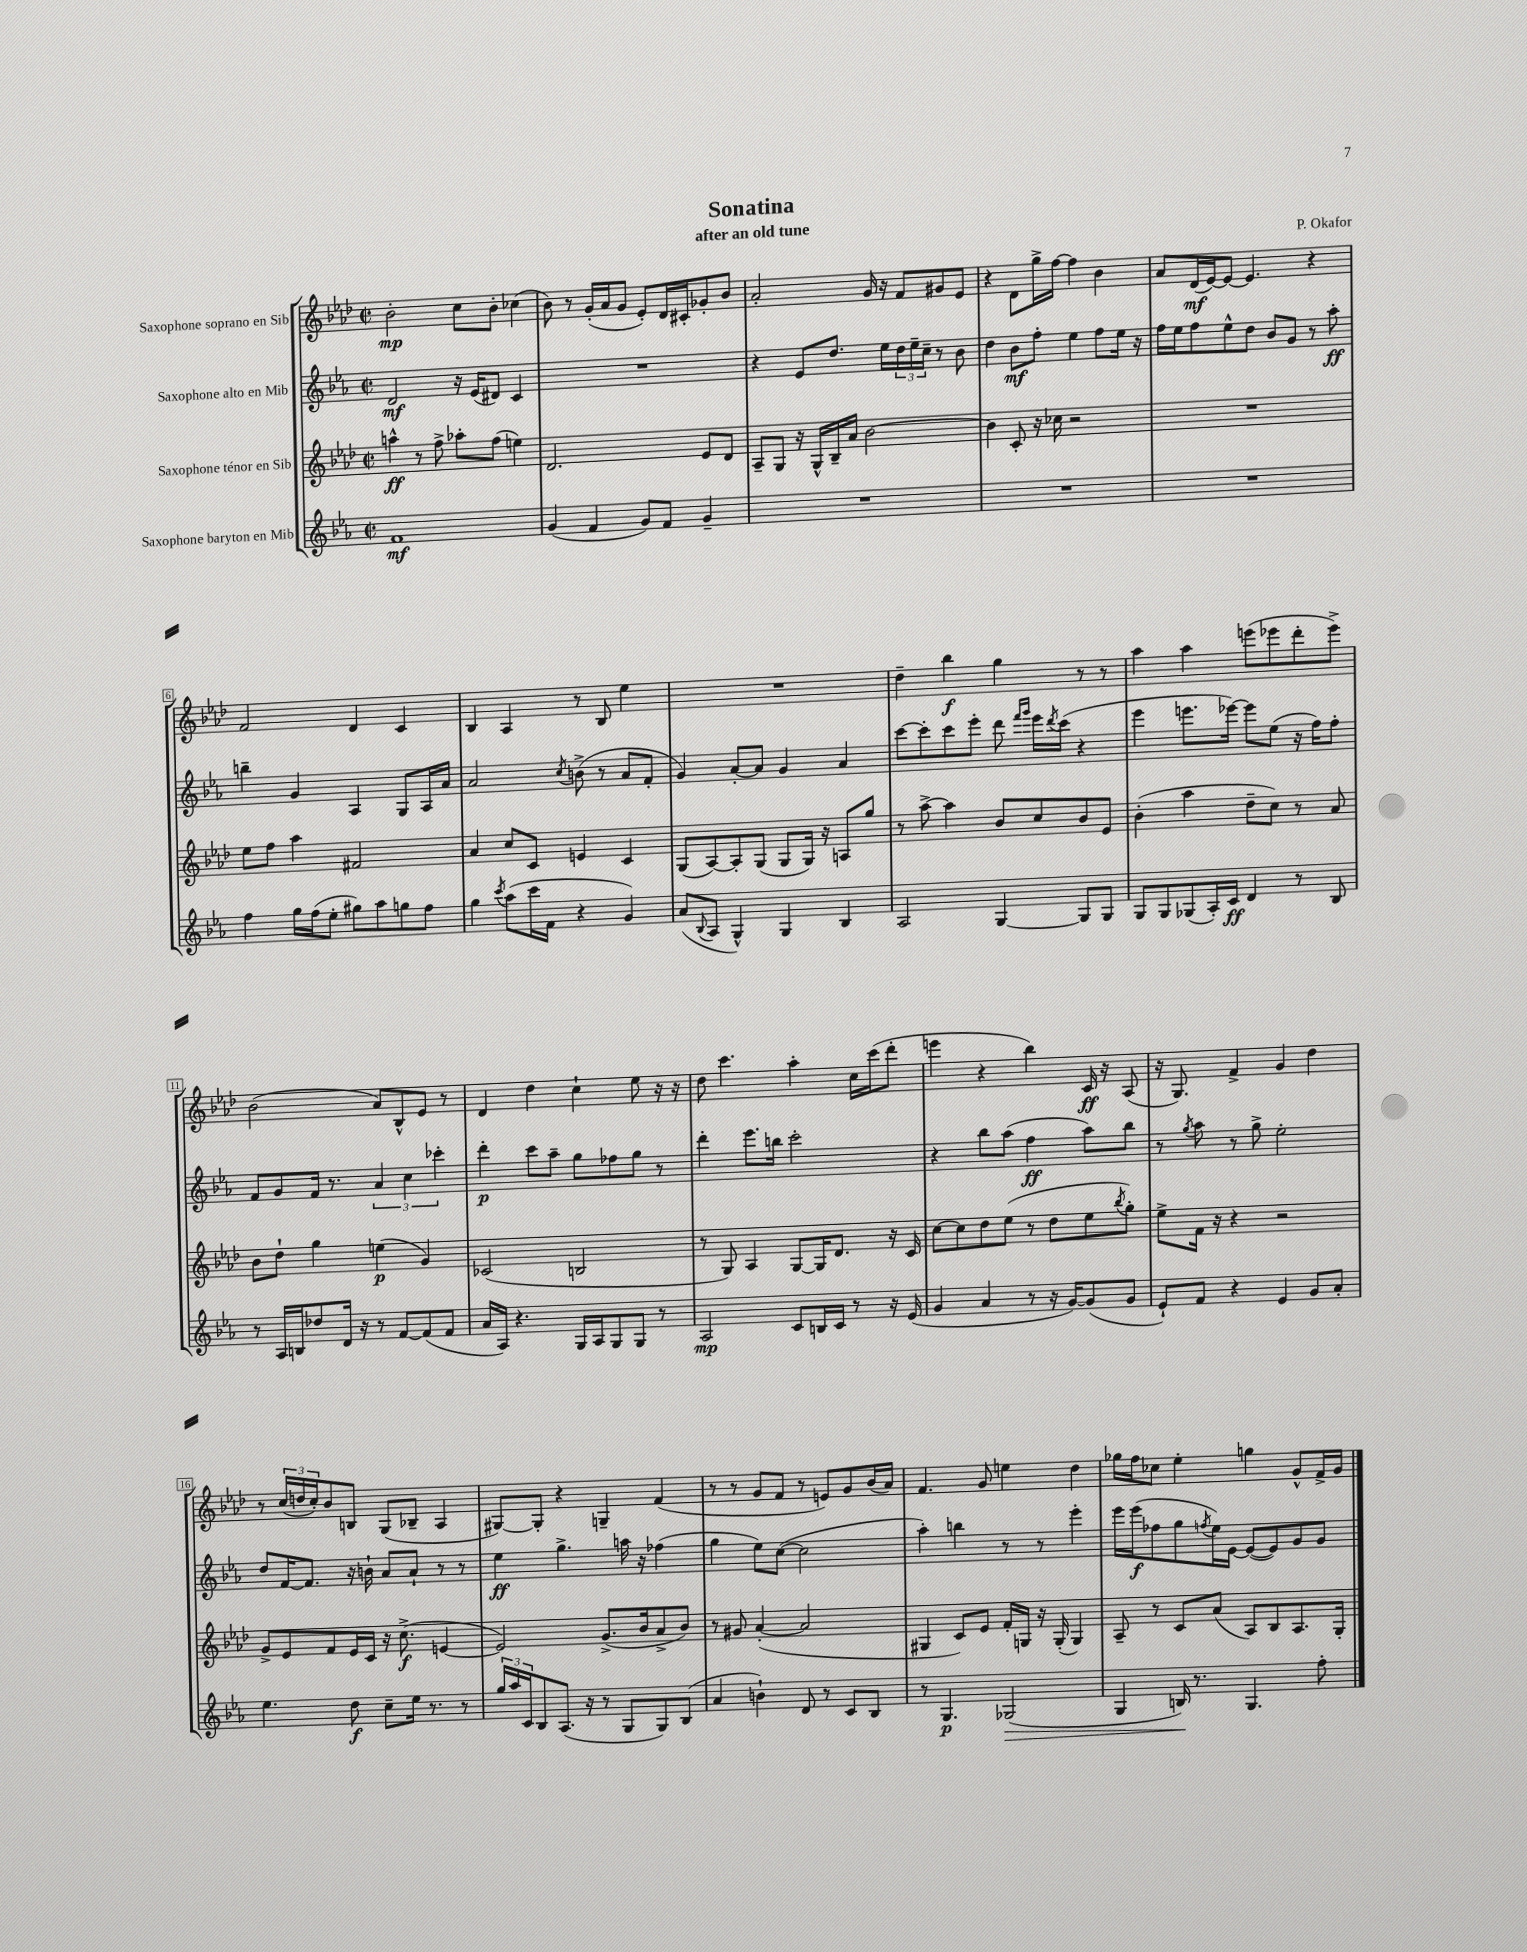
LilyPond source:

\header { title = "Sonatina" composer = "P. Okafor" subtitle = "after an old tune" }
<<
\new StaffGroup <<
\new Staff = "s0" \with { instrumentName = "Saxophone soprano en Sib" } {
    \clef treble \key aes \major \defaultTimeSignature \time 2/2
    bes'2-.\mp c''8 bes'8-. ces''4( |
    bes'8) r8 g'16-.( aes'16 g'8 ees'8-.) des'16 cis'16-. ges'8-. bes'8 |
    aes'2-. g'16 r16 f'8 gis'8 ees'8 |
    r4 des'8 g''16-> f''16~ f''4 bes'4 |
    aes'8 des'16\mf( ees'16~) ees'8~ ees'4. r4 |
    f'2 des'4 c'4 |
    bes4 aes4 r8 bes8 ees''4 |
    R1 |
    des''4-- bes''4\f g''4 r8 r8 |
    aes''4 aes''4 e'''8( ees'''8 des'''8-. ees'''8->) |
    bes'2( aes'8) bes8-^ ees'8 r8 |
    des'4 des''4 c''4-! ees''8 r16 r16 |
    des''8 c'''4. aes''4-. c''16 c'''16( des'''8-. |
    e'''4 r4 bes''4) c'16\ff r16 aes8( |
    r16 g8.) f'4-> g'4 des''4 |
    r8 \tuplet 3/2 { c''16( d''16 c''16-.) } bes'8 b8 g8( bes8-- aes4 |
    gis8~) gis8-. r4 g4-- f'4( |
    r8 r8 g'8 f'8 r8 e'8) g'8 bes'16( aes'16) |
    f'4. g'8 e''4 des''4 |
    ges''16 f''16 ces''8 ees''4-. g''4 g'8-^ f'16-> g'16 \bar "|." |
}
\new Staff = "s1" \with { instrumentName = "Saxophone alto en Mib" } {
    \clef treble \key ees \major \defaultTimeSignature \time 2/2
    d'2\mf r16 ees'16( dis'8) c'4 |
    R1 |
    r4 ees'8 d''8. ees''16 \tuplet 3/2 { d''16 ees''16-- c''16-- } r8 bes'8 |
    d''4 bes'8\mf f''8-. ees''4 f''8 ees''16 r16 |
    f''16 ees''16 f''8 ees''8-^ d''8 bes'8 g'8 r8 aes''8-.\ff |
    b''4-- g'4 aes4 g8 aes16 aes'16 |
    aes'2 \acciaccatura { c''8 } b'8->( r8 aes'8 f'8-. |
    g'4) aes'8~-. aes'8 g'4 aes'4 |
    c'''8~ c'''8-. c'''8 ees'''8-. d'''8 \grace { f'''16 g'''16 } ees'''16 \acciaccatura { d'''8 } c'''16( r4 |
    ees'''4 e'''8. ees'''16~) ees'''8 ees''8( r16 f''16) f''8-. |
    f'8 g'8 f'16 r8. \tuplet 3/2 { aes'4 c''4 ces'''4-. } |
    d'''4-.\p c'''8 aes''8-- g''8 fes''8 g''8 r8 |
    d'''4-. ees'''8. b''16 c'''2-. |
    r4 bes''8 aes''8( f''4\ff aes''8) bes''8 |
    r8 \acciaccatura { g''8 } aes''8 r8 g''8-> ees''2-. |
    d''8 f'16~ f'8. r16 b'16-! aes'8 aes'8-! r8 r8 |
    ees''4\ff g''4.-> a''16 r16 fes''4( |
    g''4 ees''8) c''8~( c''2 |
    aes''4-.) b''4 r8 r8 ees'''4-. |
    ees'''16 ees'''16\f( fes''8 g''8 \acciaccatura { f''8 } ees''16) ees'16~ ees'8~( ees'8) g'8 g'8 \bar "|." |
}
\new Staff = "s2" \with { instrumentName = "Saxophone ténor en Sib" } {
    \clef treble \key aes \major \defaultTimeSignature \time 2/2
    a''4-^\ff r8 f''8-> aes''8-. f''8( e''4) |
    des'2. ees'8 des'8 |
    aes8-- g8 r16 g16-^ bes16-- aes'16 bes'2~ |
    bes'4 c'8-. r16 ces''16 r2 |
    R1 |
    ees''8 f''8 aes''4 fis'2 |
    aes'4 c''8 c'8 e'4 c'4 |
    g8( aes8~) aes8-. g8( g8 g16) r16 a8 g''8 |
    r8 aes''8~-> aes''4 bes'8 c''8 bes'8 ees'8 |
    bes'4-.( aes''4 des''8-- c''8) r8 aes'8 |
    bes'8 des''8-! g''4 e''4\p( g'4) |
    ces'2( b2 |
    r8 g8) aes4 g8~ g16 des'8. r16 c'16 |
    c''8~ c''8 des''8 ees''8( r8 des''8 ees''8 \acciaccatura { bes''8 } g''8-.) |
    ees''8-> f'16 r16 r4 r2 |
    g'8-> ees'8 f'8 ees'16 c'16 r16 c''8.->\f( e'4~ |
    e'2) g'8.->( bes'16 aes'8-> bes'8) |
    r8 gis'8 aes'4~-.( aes'2 |
    gis4 c'8) ees'8 f'16-. g16 r16 g16-.( g4) |
    aes8-- r8 c'8 aes'8( aes8) bes8 aes8. g16-. \bar "|." |
}
\new Staff = "s3" \with { instrumentName = "Saxophone baryton en Mib" } {
    \clef treble \key ees \major \defaultTimeSignature \time 2/2
    f'1\mf |
    g'4( f'4 g'8) f'8 g'4-- |
    R1 |
    R1 |
    R1 |
    f''4 g''16 f''16( ees''8-. gis''8) aes''8 g''8 f''8 |
    g''4 \acciaccatura { c'''8 } aes''8( c'''16 f'16 r4 g'4) |
    aes'8( \appoggiatura { bes8 } aes8 g4-^) g4 bes4 |
    aes2 g4~ g8 g8 |
    g8 g8 ges8( aes16-.) c'16\ff d'4 r8 bes8 |
    r8 aes16 b16 des''8 d'16 r16 r8 f'8~ f'8( f'8 |
    aes'16 aes16) r4. g16 aes16 g8 g8 r8 |
    aes2\mp c'8 b16 c'16 r8 r16 ees'16( |
    g'4 aes'4 r8 r16 g'16~) g'8( g'8 |
    ees'8-!) f'8 r4 ees'4 g'8 aes'8-. |
    ees''4. d''8\f c''8-- ees''16 r8. r8 |
    \tuplet 3/2 { g''16 aes''16 c'16 } bes8 aes8.( r16 r8 g8 g8) bes8( |
    aes'4 b'4-!) d'8 r8 c'8 bes8 |
    r8 g4.\p ges2\>( |
    g4 b16\!) r8. g4. f''8-. \bar "|." |
}
>>
>>
\layout { \context { \Score \override BarNumber.stencil = #(make-stencil-boxer 0.1 0.3 ly:text-interface::print) } }
